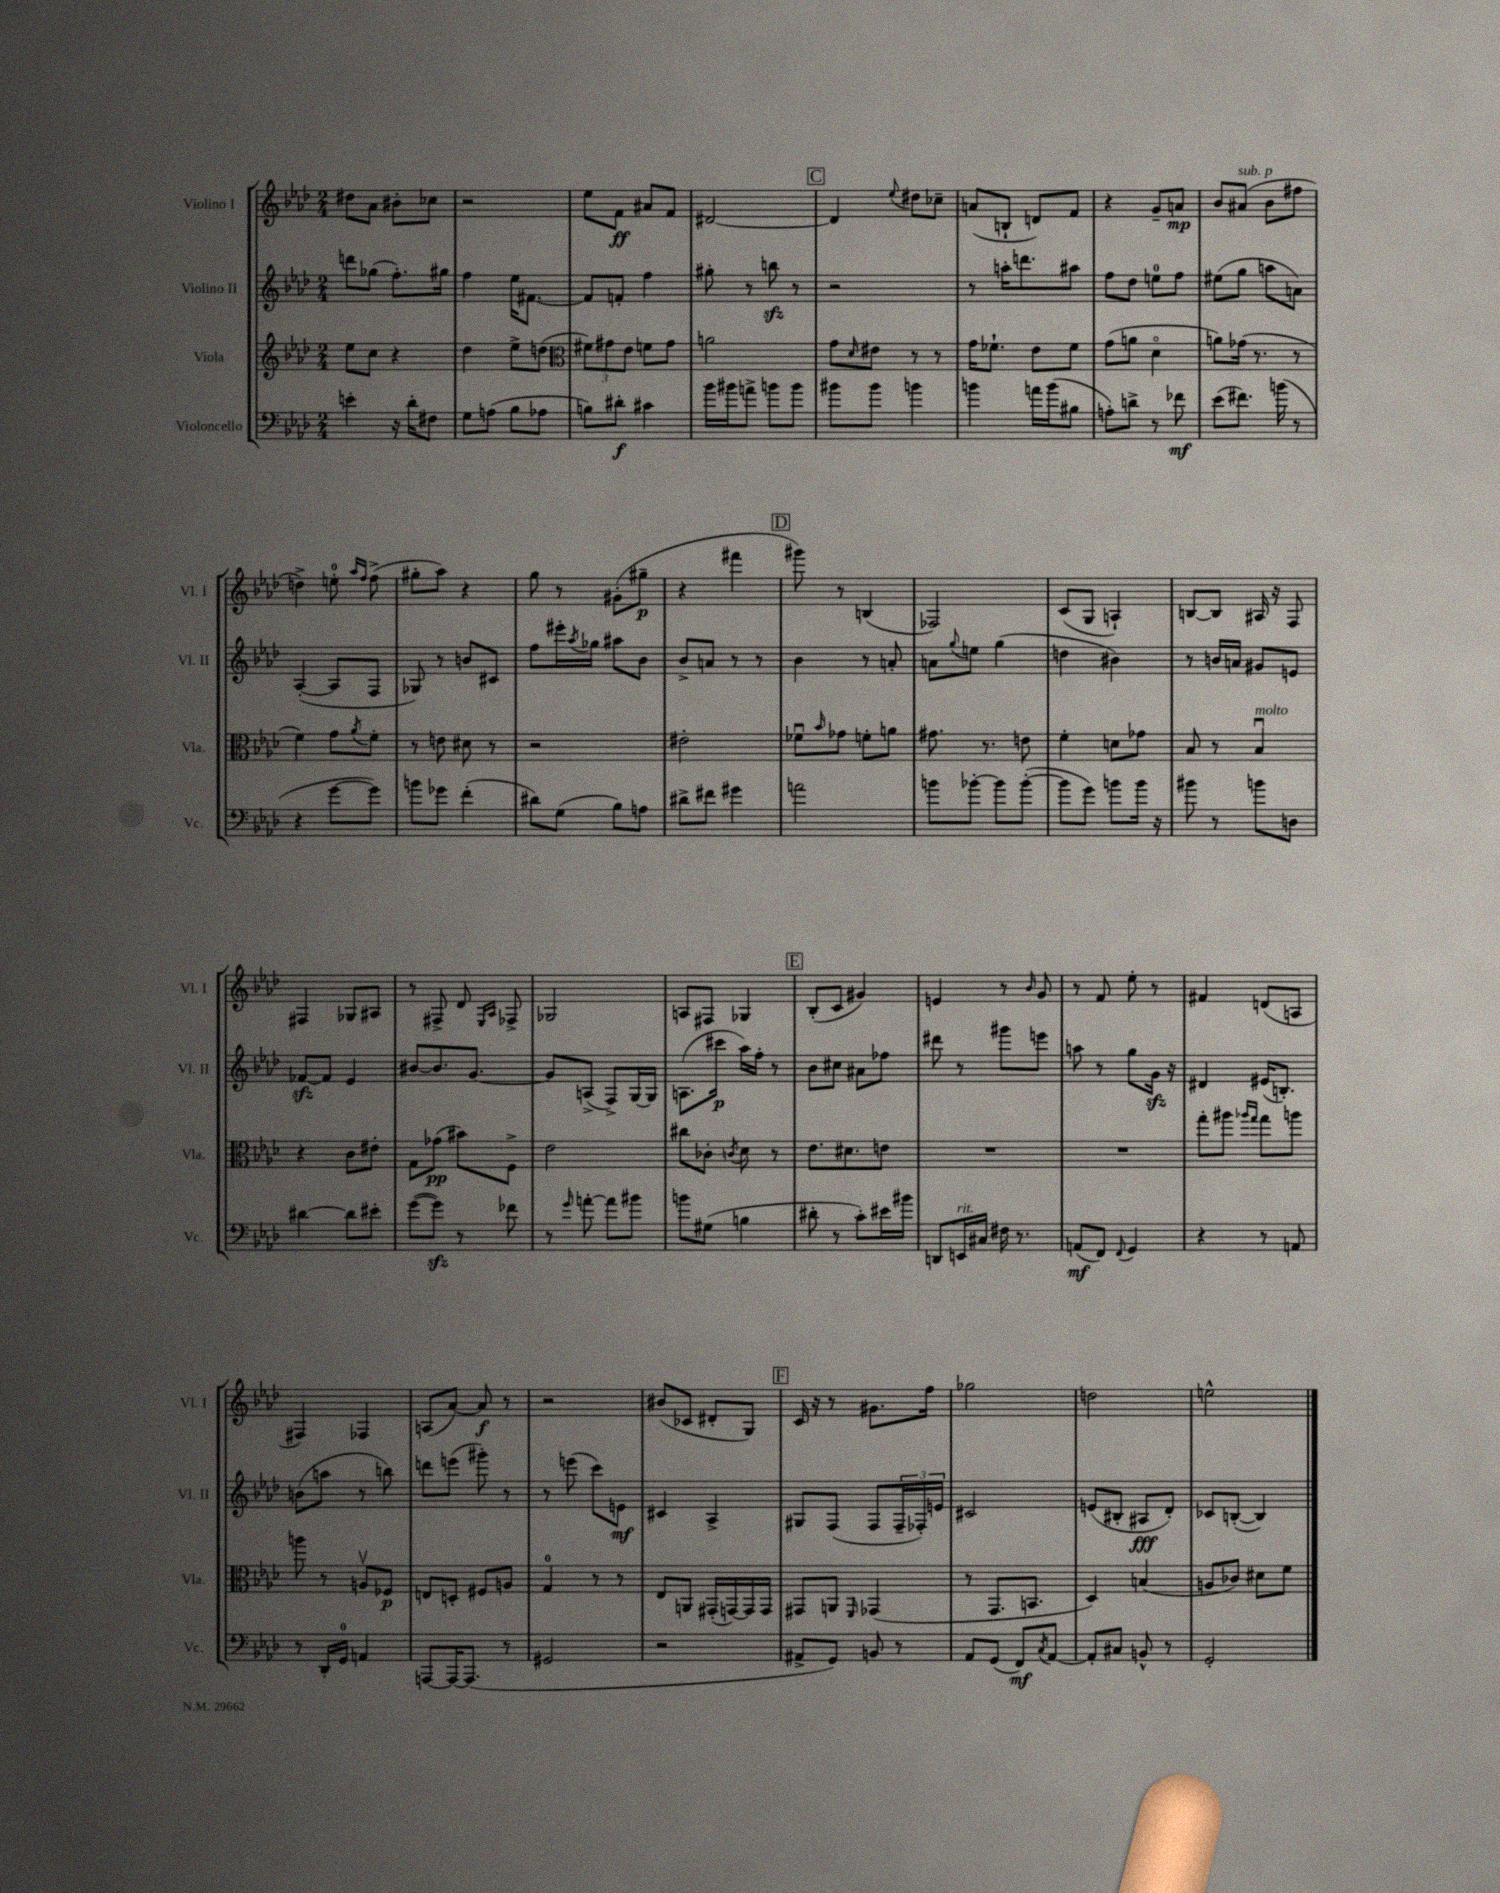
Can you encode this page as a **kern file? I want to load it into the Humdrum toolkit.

**kern	**dynam	**kern	**dynam	**kern	**dynam	**kern	**dynam
*part4	*part4	*part3	*part3	*part2	*part2	*part1	*part1
*staff4	*staff4	*staff3	*staff3	*staff2	*staff2	*staff1	*staff1
*I"Violoncello	*	*I"Viola	*	*I"Violino II	*	*I"Violino I	*
*I'Vc.	*	*I'Vla.	*	*I'Vl. II	*	*I'Vl. I	*
*clefF4	*	*clefG2	*	*clefG2	*	*clefG2	*
*k[b-e-a-d-]	*	*k[b-e-a-d-]	*	*k[b-e-a-d-]	*	*k[b-e-a-d-]	*
*M2/4	*	*M2/4	*	*M2/4	*	*M2/4	*
=87	=87	=87	=87	=87	=87	=87	=87
4en'\	.	8ee-\L	.	8dddn\L	.	8dd#X\L	.
.	.	8cc\J	.	(8gg-X\J	.	8a-\J	.
16r	.	4r	.	8.ff'\L)	.	8b#X'\L	.
16d-'\KL	.	.	.	.	.	.	.
8F#X\J	.	.	.	.	.	8cc-X\J	.
.	.	.	.	16gg#X\Jk	.	.	.
=88	=88	=88	=88	=88	=88	=88	=88
8G\L	.	4dd-\	.	4ff\	.	2r	.
(8An\J	.	.	.	.	.	.	.
8B-\L	.	8ee-^\L	.	16ee-\KL	.	.	.
.	.	.	.	[8.f#X\J	.	.	.
8A-X\J	.	(8ddn\J	.	.	.	.	.
=89	=89	=89	=89	=89	=89	=89	=89
*	*	*clefC3	*	*	*	*	*
8Bn\L)	.	12f#X\L)	.	8f#/L]	.	8ee-\L	.
.	.	12g#X\	.	.	.	.	.
8d#X'\J	f	.	.	8fn'/J	.	8f\J	ff
.	.	12e-\J	.	.	.	.	.
4c#X\	.	8fn\L	.	4ff\	.	8a#X/L	.
.	.	8g#\J	.	.	.	8f/J	.
=90	=90	=90	=90	=90	=90	=90	=90
16b-\LL	.	2an\	.	8gg#X'\	.	[2d#X/	.
16b#X\J	.	.	.	.	.	.	.
8an^\J	.	.	.	8r	.	.	.
8bn\L	.	.	.	8bbnzz\	.	.	.
8b\J	.	.	.	8r	.	.	.
!!LO:REH:place=s1:t=C
=91	=91	=91	=91	=91	=91	=91	=91
8b#X\L	.	8g\L	.	2r	.	4d#/]	.
.	.	16qqd-/	.	.	.	.	.
8b#\J	.	8e#X\J	.	.	.	.	.
.	.	.	.	.	.	8qqee-/	.
4bn\	.	8r	.	.	.	8dd#X\L	.
.	.	8r	.	.	.	8cc-X~\J	.
=92	=92	=92	=92	=92	=92	=92	=92
4bn\	.	16g\KL	.	8r	.	(8an/L	.
.	.	8.f-X`\J	.	.	.	.	.
.	.	.	.	16aan'\KL	.	8Bn`/J	.
.	.	.	.	8.dddn\	.	.	.
16an\LL	.	8e-\L	.	.	.	8dn/L)	.
(16b\J	.	.	.	.	.	.	.
8B#X\J	.	8f-\J	.	8aa#X\J	.	8f/J	.
=93	=93	=93	=93	=93	=93	=93	=93
8An'\L)	.	(8g\L	.	8ff\L	.	4r	.
8dn^\J	.	8an\J	.	8dd-\J	.	.	.
8r	.	4d-\	.	8een\L	.	8g~/L	.
8f-X\	mf	.	.	8ff\J	.	8an/J	mp
=94	=94	=94	=94	=94	=94	=94	=94
(8e-\L	.	8an\L)	.	(8ee#X\L	.	8b-/L	.
!	!	!	!	!	!	!LO:TX:a:i:t=sub. p	!
8.f#X\J)	.	(16g-X\Jk	.	8gg\J	.	(8a#X/J	.
.	.	8.r	.	.	.	.	.
.	.	.	.	8aan\L	.	8b-\L	.
(16bn\	.	.	.	.	.	.	.
8r	.	8r	.	8an\J)	.	8ff#X\J	.
!!LO:LB:g=z
=95	=95	=95	=95	=95	=95	=95	=95
4r	.	4f\)	.	([4A-'/	.	4ddn^\)	.
[8g\L	.	8g\L	.	8A-/L]	.	8een'\	.
.	.	.	.	.	.	16qqaa-/LL	.
.	.	8qa-/	.	.	.	16qqff/JJ	.
8g\J])	.	8f'\J	.	8F/J	.	(8ff^\	.
=96	=96	=96	=96	=96	=96	=96	=96
8bn\L	.	8r	.	8G-X/)	.	8gg#X'\L	.
8g-X\J	.	8en\	.	8r	.	8aa-\J)	.
(4f'\	.	8d#X\	.	8bn/L	.	4r	.
.	.	8r	.	8c#X/J	.	.	.
=97	=97	=97	=97	=97	=97	=97	=97
8d#X\L)	.	2r	.	8ff\L	.	8gg\	.
(8G\J	.	.	.	16eee#X'\L	.	8r	.
.	.	.	.	8qaa-/	.	.	.
.	.	.	.	16gg-X\JJ	.	.	.
8B-\L)	.	.	.	8aa#X\L	.	(8g#X'\L	.
8An\J	.	.	.	8b-\J	.	8gg#X~\J	p
=98	=98	=98	=98	=98	=98	=98	=98
8d#X^\L	.	2e#X'\	.	8b-^/L	.	4r	.
8f#X\J	.	.	.	8an/J	.	.	.
4g#X\	.	.	.	8r	.	4fff#X\	.
.	.	.	.	8r	.	.	.
!!LO:REH:place=s1:t=D
=99	=99	=99	=99	=99	=99	=99	=99
2an\	.	8f-Xu\L	.	4b-\	.	8ggg#X\)	.
.	.	16qqb-/	.	.	.	.	.
.	.	8g-X\J	.	.	.	8r	.
.	.	8fn'\L	.	8r	.	(4Bn/	.
.	.	8an\J	.	8an'/	.	.	.
=100	=100	=100	=100	=100	=100	=100	=100
8bn\L	.	8.g#X\	.	8an\L	.	2F-X/)	.
.	.	.	.	8qqgg/	.	.	.
[8b-X'\J	.	.	.	8een\J	.	.	.
.	.	8.r	.	.	.	.	.
8b-\L]	.	.	.	(4gg\	.	.	.
([8b-'\J	.	8en\	.	.	.	.	.
=101	=101	=101	=101	=101	=101	=101	=101
8b-\L]	.	4f'\	.	4ddn\	.	(8c/L	.
8g\J)	.	.	.	.	.	8G/J	.
8bn\L	.	8dn\L	.	4b#X\)	.	4An`/)	.
16b\Jk	.	8g-X\J	.	.	.	.	.
16r	.	.	.	.	.	.	.
=102	=102	=102	=102	=102	=102	=102	=102
8b#X\	.	8B-/	.	8r	.	[8Bn/L	.
8r	.	8r	.	16bn/LL	.	8B/J]	.
.	.	.	.	16an/JJ	.	.	.
!	!	!LO:TX:a:i:t=molto	!	!	!	!	!
8bn\L	.	4B-u/	.	8g#X/L	.	16A#X/	.
.	.	.	.	.	.	16r	.
8Dn\J	.	.	.	8en/J	.	8F/	.
!!LO:LB:g=z
=103	=103	=103	=103	=103	=103	=103	=103
[4d#X\	.	4r	.	[8f-Xzz/L	.	4F#X/	.
.	.	.	.	8f-/J]	.	.	.
8d#\L]	.	8c\L	.	4e-/	.	8G-X/L	.
8e#X'\J	.	8e#X'\J	.	.	.	8A#X/J	.
=104	=104	=104	=104	=104	=104	=104	=104
([8g\L	.	8G\L	.	[8b#X/L	.	8r	.
8gzz\J])	.	(8g-X\J	pp	8.b#/]	.	8F#X^/	.
8r	.	8b#X\L)	.	.	.	8d-/	.
.	.	.	.	[8.g/J	.	.	.
.	.	.	.	.	.	16qqE-/LL	.
.	.	.	.	.	.	16qqA-/JJ	.
8f-X\	.	8F^\J	.	.	.	8F-X^/	.
=105	=105	=105	=105	=105	=105	=105	=105
8r	.	2e-\	.	8g/L]	.	2G-X/	.
16qqg/	.	.	.	.	.	.	.
[8an'\	.	.	.	(8An^/J	.	.	.
8a\L]	.	.	.	8F^/L)	.	.	.
8b#X\J	.	.	.	[16G/L	.	.	.
.	.	.	.	16G/JJ]	.	.	.
=106	=106	=106	=106	=106	=106	=106	=106
8bn\L	.	8cc#X\L	.	(8.An\L	.	8An/L	.
(8G#X\J	.	8c-X'\J	.	.	.	8F#X/J	.
.	.	.	.	16ccc#X\Jk	p	.	.
.	.	8qcn/	.	.	.	.	.
4Bn\	.	8d-\	.	16aa-\LL)	.	4G-X/	.
.	.	.	.	16ff'\JJ	.	.	.
.	.	8r	.	8r	.	.	.
!!LO:REH:place=s1:t=E
=107	=107	=107	=107	=107	=107	=107	=107
8d#X'\	.	8.e-\L	.	8b-\L	.	(8B-'/L	.
8r	.	.	.	8cc#X\J	.	8c/J	.
.	.	8.d#X\	.	.	.	.	.
8c'\L)	.	.	.	8a#X\L	.	4g#X/)	.
16e#X\L	.	8en\J	.	8ff-X\J	.	.	.
16b#X\JJ	.	.	.	.	.	.	.
=108	=108	=108	=108	=108	=108	=108	=108
8DDn/L	.	2r	.	8ddd#X\	.	4en/	.
!LO:TX:a:i:t=rit.	!	!	!	!	!	!	!
16EEn/L	.	.	.	8r	.	.	.
16C#X/JJ	.	.	.	.	.	.	.
16F#X\	.	.	.	8ggg#X\L	.	8r	.
8.r	.	.	.	.	.	.	.
.	.	.	.	.	.	16qqb-/	.
.	.	.	.	8eeen\J	.	8g/	.
=109	=109	=109	=109	=109	=109	=109	=109
(8AAn/L	mf	2r	.	8aan\	.	8r	.
8FF/J)	.	.	.	8r	.	8f/	.
8qqFF/	.	.	.	.	.	.	.
4GG/	.	.	.	8gg\L	.	8ee-'\	.
.	.	.	.	16gzz\Jk	.	8r	.
.	.	.	.	16r	.	.	.
=110	=110	=110	=110	=110	=110	=110	=110
4r	.	8gg'\L	.	4d#X/	.	4f#X/	.
.	.	8aa#X\J	.	.	.	.	.
.	.	16qqaa-X/LL	.	.	.	.	.
.	.	16qqgg/JJ	.	.	.	.	.
8r	.	8gg\L	.	(16e#X/KL	.	(8dn/L	.
.	.	.	.	8.Bn'/J)	.	.	.
8AAn/	.	8aan\J	.	.	.	8An/J	.
!!LO:LB:g=z
=111	=111	=111	=111	=111	=111	=111	=111
8r	.	8aan\	.	(8bn\L	.	4F#X/)	.
16DD-'/LL	.	8r	.	8aan\J	.	.	.
16GG/JJ	.	.	.	.	.	.	.
4AAn/	.	8Anv/L	.	8r	.	4F-X/	.
.	.	8F-X/J	p	8bbn\)	.	.	.
=112	=112	=112	=112	=112	=112	=112	=112
[8AAAn/L	.	8En/L	.	8dddn\L	.	(8An/L	.
16AAA/K_	.	8Dn'/J	.	(8eeen\J	.	[8a-/J)	.
(8.AAA/J]	.	.	.	.	.	.	.
.	.	8F#X/L	.	8ggg#X'\)	.	8a-/]	f
8r	.	8An/J	.	8r	.	8r	.
=113	=113	=113	=113	=113	=113	=113	=113
2GG#X/	.	4G/	.	8r	.	2r	.
.	.	.	.	(8eeen\	.	.	.
.	.	8r	.	8ccc\L)	.	.	.
.	.	8r	.	8en\J	mf	.	.
=114	=114	=114	=114	=114	=114	=114	=114
2r	.	8E-/L	.	4c#X/	.	(8b#X/L	.
.	.	8AAn/J	.	.	.	8c-X/J	.
.	.	(16GG#X'/LL	.	4A-^/	.	8d#X'/L	.
.	.	[16GGn/)	.	.	.	.	.
.	.	16GG/]	.	.	.	8G/J)	.
.	.	16GG/JJ	.	.	.	.	.
!!LO:REH:place=s1:t=F
=115	=115	=115	=115	=115	=115	=115	=115
8AA#X^/L	.	8GG#X/L	.	8G#X/L	.	16c/	.
.	.	.	.	.	.	16r	.
8GG/J)	.	8AAn/J	.	(8F/J	.	8r	.
.	.	16qqFF/	.	.	.	.	.
8BBn/	.	(4GG-X/	.	8F/L	.	8.g#X\L	.
8r	.	.	.	24F~/L	.	.	.
.	.	.	.	24F-X'/)	.	.	.
.	.	.	.	.	.	16ff\Jk	.
.	.	.	.	24en/JJ	.	.	.
=116	=116	=116	=116	=116	=116	=116	=116
8AA-/L	.	8r	.	2c#X/	.	2gg-X\	.
(8GG/J	.	8.GG/L	.	.	.	.	.
8FF/L)	mf	.	.	.	.	.	.
.	.	8.BBn/J	.	.	.	.	.
8qC/	.	.	.	.	.	.	.
[8AA-/J	.	.	.	.	.	.	.
=117	=117	=117	=117	=117	=117	=117	=117
8AA-'/L]	.	4D-/)	.	(8en/L	.	2ddn\	.
8C#X/J	.	.	.	8B#X'/J	.	.	.
8BBn^^/	.	(4Bn/	.	8A#X/L	fff	.	.
8r	.	.	.	8d-'/J)	.	.	.
=118	=118	=118	=118	=118	=118	=118	=118
2GG'/	.	8An/L	.	8c-X/L	.	2een^^\	.
.	.	8c-X/J)	.	([8Bn'/J	.	.	.
.	.	8d#X\L	.	4B/])	.	.	.
.	.	8f\J	.	.	.	.	.
==	==	==	==	==	==	==	==
*-	*-	*-	*-	*-	*-	*-	*-
